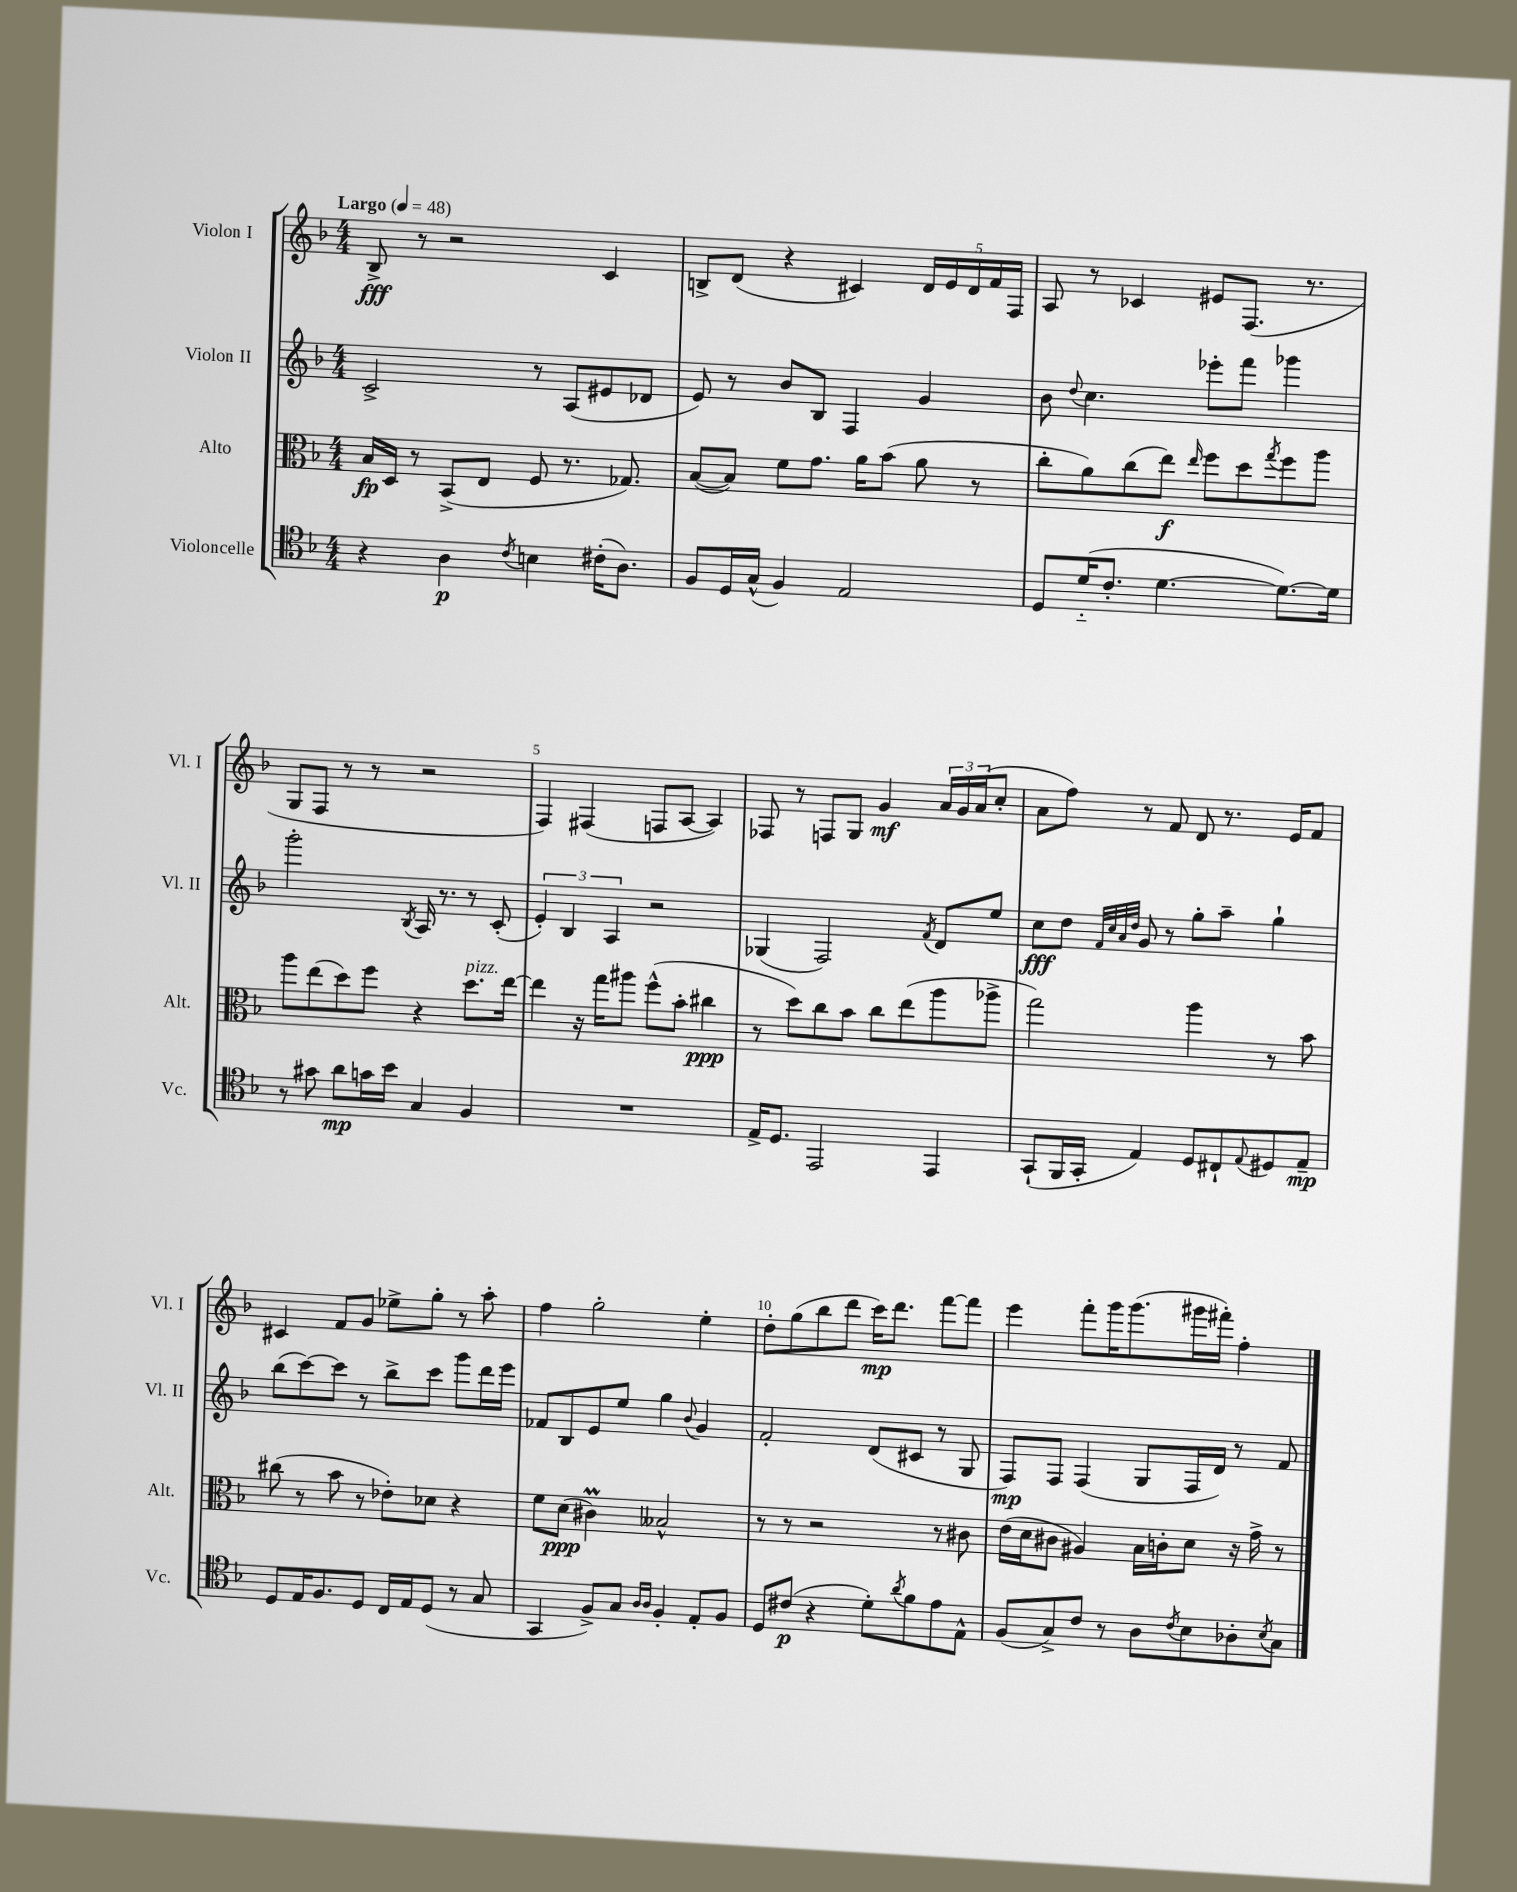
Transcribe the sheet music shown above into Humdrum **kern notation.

**kern	**kern	**kern	**kern
*staff4	*staff3	*staff2	*staff1
*clefC4	*clefC3	*clefG2	*clefG2
*k[b-]	*k[b-]	*k[b-]	*k[b-]
*M4/4	*M4/4	*M4/4	*M4/4
*MM48	*MM48	*MM48	*MM48
4r	16B-/LL	2c^/	8B-^/
.	16D/JJ	.	.
.	8r	.	8r
4A\	(8BB-^/L	.	2r
.	8E/J	.	.
8qc/	.	.	.
4B\	8F/	8r	.
.	8.r	(8A/L	.
(16c#'\LK	.	8e#/	4c/
8.A\J)	8.G-/)	.	.
.	.	8d-/J	.
=	=	=	=
8F/L	([8B-/L	8e/)	8B^/L
16D/L	8B-/]J)	8r	(8d/J
(16G^^/JJ	.	.	.
4F/)	8f\L	8b-/L	4r
.	8.g\J	8B-/J	.
2E/	.	4F/	4c#/)
.	16a\LK	.	.
.	(8b-\J	.	.
.	8a\	4g/	20d/LL
.	.	.	20e/
.	.	.	20d/
.	8r	.	.
.	.	.	20f/
.	.	.	20F/JJ
=	=	=	=
8D/L	8cc'\L	8b-\	8A/
.	.	8qqdd/	.
(16d'~/K	8a\)	4.cc\	8r
8.c'/J	.	.	.
.	(8cc\	.	4c-/
[4.d\	8ee\J)	.	.
.	16qqee/	.	.
.	8ff\L	8eee-'\L	8e#/L
.	8dd\	8fff\J	(8.F/J
.	8qgg/	.	.
8.d\_L)	8ff\	4ggg-\	.
.	.	.	8.r
.	8aa\J	.	.
16d\]Jk	.	.	.
=	=	=	=
8r	8aa\L	2ggg'\	8G/L
8g#\	(8ee\	.	8F/J
8a\L	8dd\)	.	8r
16g\L	8ff\J	.	8r
16b-\JJ	.	.	.
.	.	8qB-/	.
4G/	4r	16A/	2r
.	.	8.r	.
4F/	8.dd\L	8r	.
.	.	(8c'/	.
.	[16ee\Jk	.	.
=	=	=	=
1r	4ee\]	6e'/)	4F/)
.	.	6B-/	.
.	16r	.	(4F#/
.	16gg\LK	.	.
.	.	6A/	.
.	8aa#\J	.	.
.	(8ff^^\L	2r	8F/L
.	8b-'\J	.	[8A/J
.	4cc#\	.	4A/])
=	=	=	=
16E^/LK	8r	(4G-/	8F-/
8.D/J	.	.	.
.	8dd\L)	.	8r
2EE/	8cc\	2F/)	8F/L
.	8b-\J	.	8G/J
.	8cc\L	.	4g/
.	(8ee\	.	.
.	.	8qf/	.
4EE/	8aa\	8d/L	24a/LL
.	.	.	24g/
.	.	.	(24a/J
.	8aa-^\J	8ee/J	8cc'/J
=	=	=	=
(8GG`/L	2gg\)	8cc\L	8a\L
16FF/L	.	8dd\J	8ff\J)
16GG'/JJ	.	.	.
.	.	32qqf/LLL	.
.	.	32qqcc/	.
.	.	32qqa/	.
.	.	32qqdd/JJJ	.
4E/)	.	8g/	8r
.	.	8r	8f/
8D/L	4aa\	8gg'\L	8d/
8C#`/	.	8aa~\J	8.r
8qqE/	.	.	.
8D#/	8r	4gg`\	.
.	.	.	16e/LK
8E~/J	8b-\	.	8f/J
=	=	=	=
8D/L	(8cc#\	(8bb-\L	4c#/
16E/K	8r	[8ccc\)	.
8.F/	.	.	.
.	8b-\	8ccc\]J	8f/L
8D/J	8r	8r	8g/J
16C/LL	8e-'\L)	8bb-^\L	8ee-^\L
16E/J	.	.	.
(8D/J	8d-\J	8ccc\J	8gg'\J
8r	4r	8ggg\L	8r
8G/	.	16ddd\L	8aa'\
.	.	16eee\JJ	.
=	=	=	=
4GG/	8f\L	8f-/L	4ff\
.	(8d\J	8B-/	.
8F^/L)	4c#\)	8e/	2gg'\
8G/J	.	8ee/J	.
16qqA/LL	.	.	.
16qqA/JJ	.	.	.
4F'/	2B--^^/	4gg\	.
.	.	8qqb-/	.
8E'/L	.	4g/	4ee'\
8F/J	.	.	.
=	=	=	=
8D/L	8r	2f'/	8dd'\L
(8c#/J	8r	.	(8gg\
4r	2r	.	8bb-\
.	.	.	8ddd\J
8d'\L)	.	(8d/L	16ccc\LK)
.	.	.	8.ddd\J
8qa/	.	.	.
8f\	.	8c#/J	.
8e\	8r	8r	[8fff\L
8E^^\J	8c#\	8G/	8fff\]J
=	=	=	=
(8F/L	(16e\LL	8F/L)	4eee\
.	16d\J	.	.
8G^/)	8c#\J	8F/J	.
8c/J	4A#/)	(4F/	8fff'\L
8r	.	.	16ggg\K
.	.	.	(8.ggg\
8A\L	16B-\LL	8G/L	.
.	16c'\J	.	.
8qc/	.	.	.
8B-\	8d\J	16F/L	16ggg#\L
.	.	16d/JJ)	16fff#'\JJ)
8A-'\	16r	8r	4ff'\
.	16g^\	.	.
8qB-/	.	.	.
8G\J	8r	8f/	.
==	==	==	==
*-	*-	*-	*-
